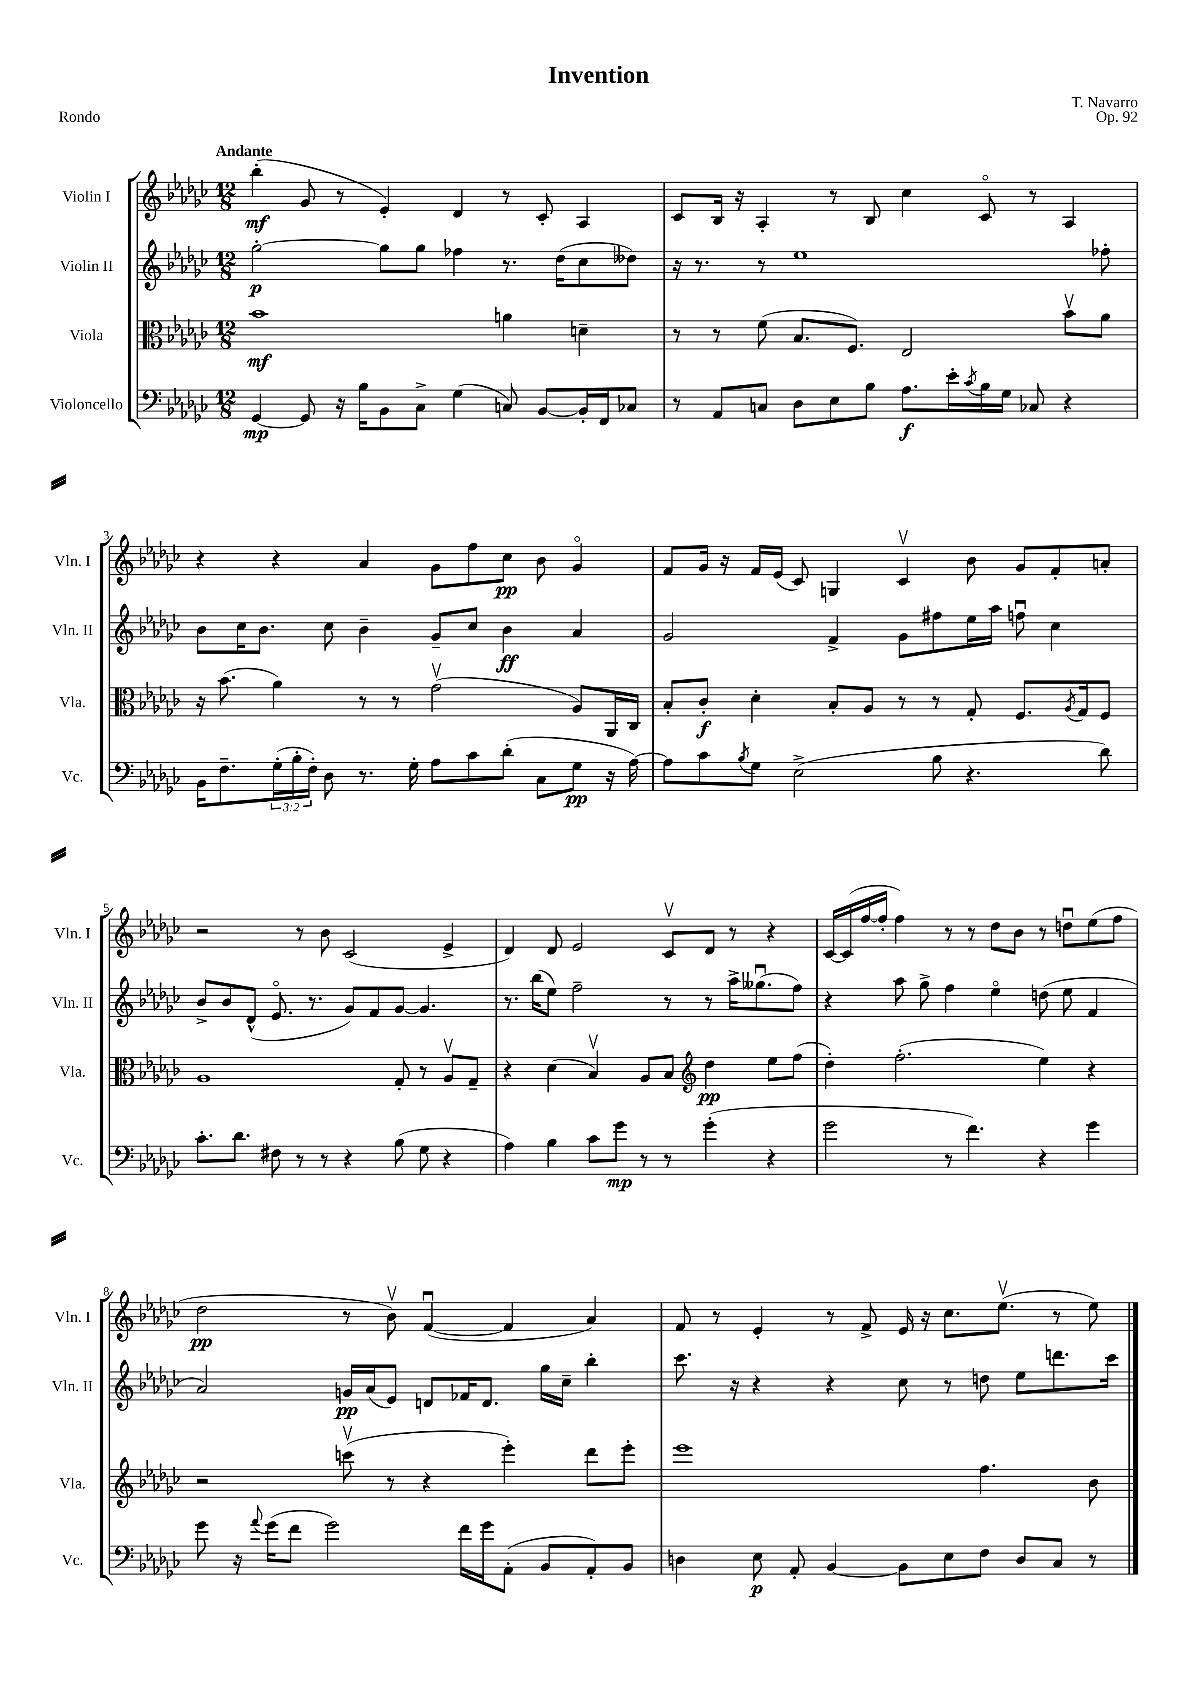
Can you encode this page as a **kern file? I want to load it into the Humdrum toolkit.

**kern	**kern	**kern	**kern
*staff4	*staff3	*staff2	*staff1
*clefF4	*clefC3	*clefG2	*clefG2
*k[b-e-a-d-g-c-]	*k[b-e-a-d-g-c-]	*k[b-e-a-d-g-c-]	*k[b-e-a-d-g-c-]
*M12/8	*M12/8	*M12/8	*M12/8
[4GG-	1b-	[2gg-'	(4bb-'
8GG-]	.	.	8g-
16r	.	.	8r
16B-	.	.	.
8BB-	.	8gg-]	4e-')
8C-^	.	8gg-	.
(4G-	.	4ff-	4d-
8C)	4a	8.r	8r
[8BB-	.	.	8c-'
.	.	(16dd-	.
16BB-']	4d~	8cc-	4A-
16FF	.	.	.
8C-	.	8dd--)	.
=	=	=	=
8r	8r	16r	8c-
.	.	8.r	.
8AA-	8r	.	16B-
.	.	.	16r
8C	(8f	8r	4A-'
8D-	8.B-	1ee-	.
8E-	.	.	8r
.	8.F)	.	.
8B-	.	.	8B-
8.A-	2E-	.	4cc-
16e-'	.	.	.
8qc-	.	.	.
16B-	.	.	8c-o
16G-	.	.	.
8C-	.	.	8r
4r	8b-v	.	4A-
.	8a-	8ff-'	.
=	=	=	=
16BB-	16r	8b-	4r
8.F~	(8.b-	.	.
.	.	16cc-	.
.	.	8.b-	.
(24G-'	4a-)	.	4r
24B-'	.	.	.
24F')	.	.	.
8D-	.	8cc-	.
8.r	8r	4b-~	4a-
.	8r	.	.
16G-'	.	.	.
8A-	(2g-v	8g-~	8g-
8c-	.	8cc-	8ff
(8d-'	.	4b-	8cc-
8C-	.	.	8b-
8G-	8A-)	4a-	4g-o
16r	16AA-	.	.
[16A-)	16C-	.	.
=	=	=	=
8A-]	8B-'	2g-	8f
8c-	8c-'	.	16g-
.	.	.	16r
8qB-	.	.	.
8G-	4d-'	.	16f
.	.	.	(16e-
(2E-^	.	.	8c-)
.	8B-'	4f^	4G
.	8A-	.	.
.	8r	8g-	4c-v
8B-	8r	8ff#	.
4.r	8G-'	16ee-	8b-
.	.	16aa-	.
.	8.F	8ffu	8g-
.	.	4cc-	8f'
.	8qA-	.	.
.	16G-	.	.
8d-)	8F	.	8a'
=	=	=	=
8.c-'	1A-	8b-^	2r
.	.	8b-	.
8.d-	.	.	.
.	.	(8d-^^	.
8F#	.	8.e-o	.
8r	.	.	8r
.	.	8.r	.
8r	.	.	8b-
4r	.	8g-)	(2c-
.	.	8f	.
(8B-	8G-'	[8g-	.
8G-	8r	4.g-]	.
4r	8A-v	.	4e-^
.	8G-~	.	.
=	=	=	=
4A-)	4r	8.r	4d-)
.	.	(16bb-	.
4B-	(4d-	8ee-)	8d-
.	.	2ff~	2e-
8c-	4B-v)	.	.
8g-	.	.	.
8r	8A-	.	.
8r	8B-	8r	8c-v
*	*clefG2	*	*
(4g-'	4dd-	8r	8d-
.	.	16aa-^	8r
.	.	(8.gg--u	.
4r	8ee-	.	4r
.	(8ff	8ff)	.
=	=	=	=
2g-	4dd-')	4r	[16c-
.	.	.	(16c-]
.	.	.	[16ff
.	.	.	16ff']
.	(2.ff'	8aa-	4ff)
.	.	8gg-^	.
8r	.	4ff	8r
4.f)	.	.	8r
.	.	4ee-o	8dd-
.	.	.	8b-
4r	4ee-)	(8dd	8r
.	.	8ee-	8ddu
4g-	4r	4f	(8ee-
.	.	.	8ff
=	=	=	=
8g-	2r	2a-)	2dd-
16r	.	.	.
8qqa-	.	.	.
(16g-	.	.	.
8f	.	.	.
2g-)	.	.	.
.	(8cccv	16g	8r
.	.	(16a-	.
.	8r	8e-)	8b-v)
.	4r	8d	([4fu
16f	.	16f-	.
16g-	.	8.d	.
(8AA-'	4eee-')	.	4f]
8BB-	.	16gg-	.
.	.	16cc-~	.
8AA-')	8ddd-	4bb-'	4a-)
8BB-	8eee-'	.	.
=	=	=	=
4D	1eee-	8.ccc-	8f
.	.	.	8r
.	.	16r	.
8E-	.	4r	4e-'
8AA-'	.	.	.
[4BB-	.	4r	8r
.	.	.	8f^
8BB-]	.	8cc-	16e-
.	.	.	16r
8E-	.	8r	8.cc-
8F	4.ff	8dd	.
.	.	.	(8.ee-v
8D	.	8ee-	.
8C-	.	8.ddd	8r
8r	8b-	.	8ee-)
.	.	16ccc-	.
==	==	==	==
*-	*-	*-	*-
